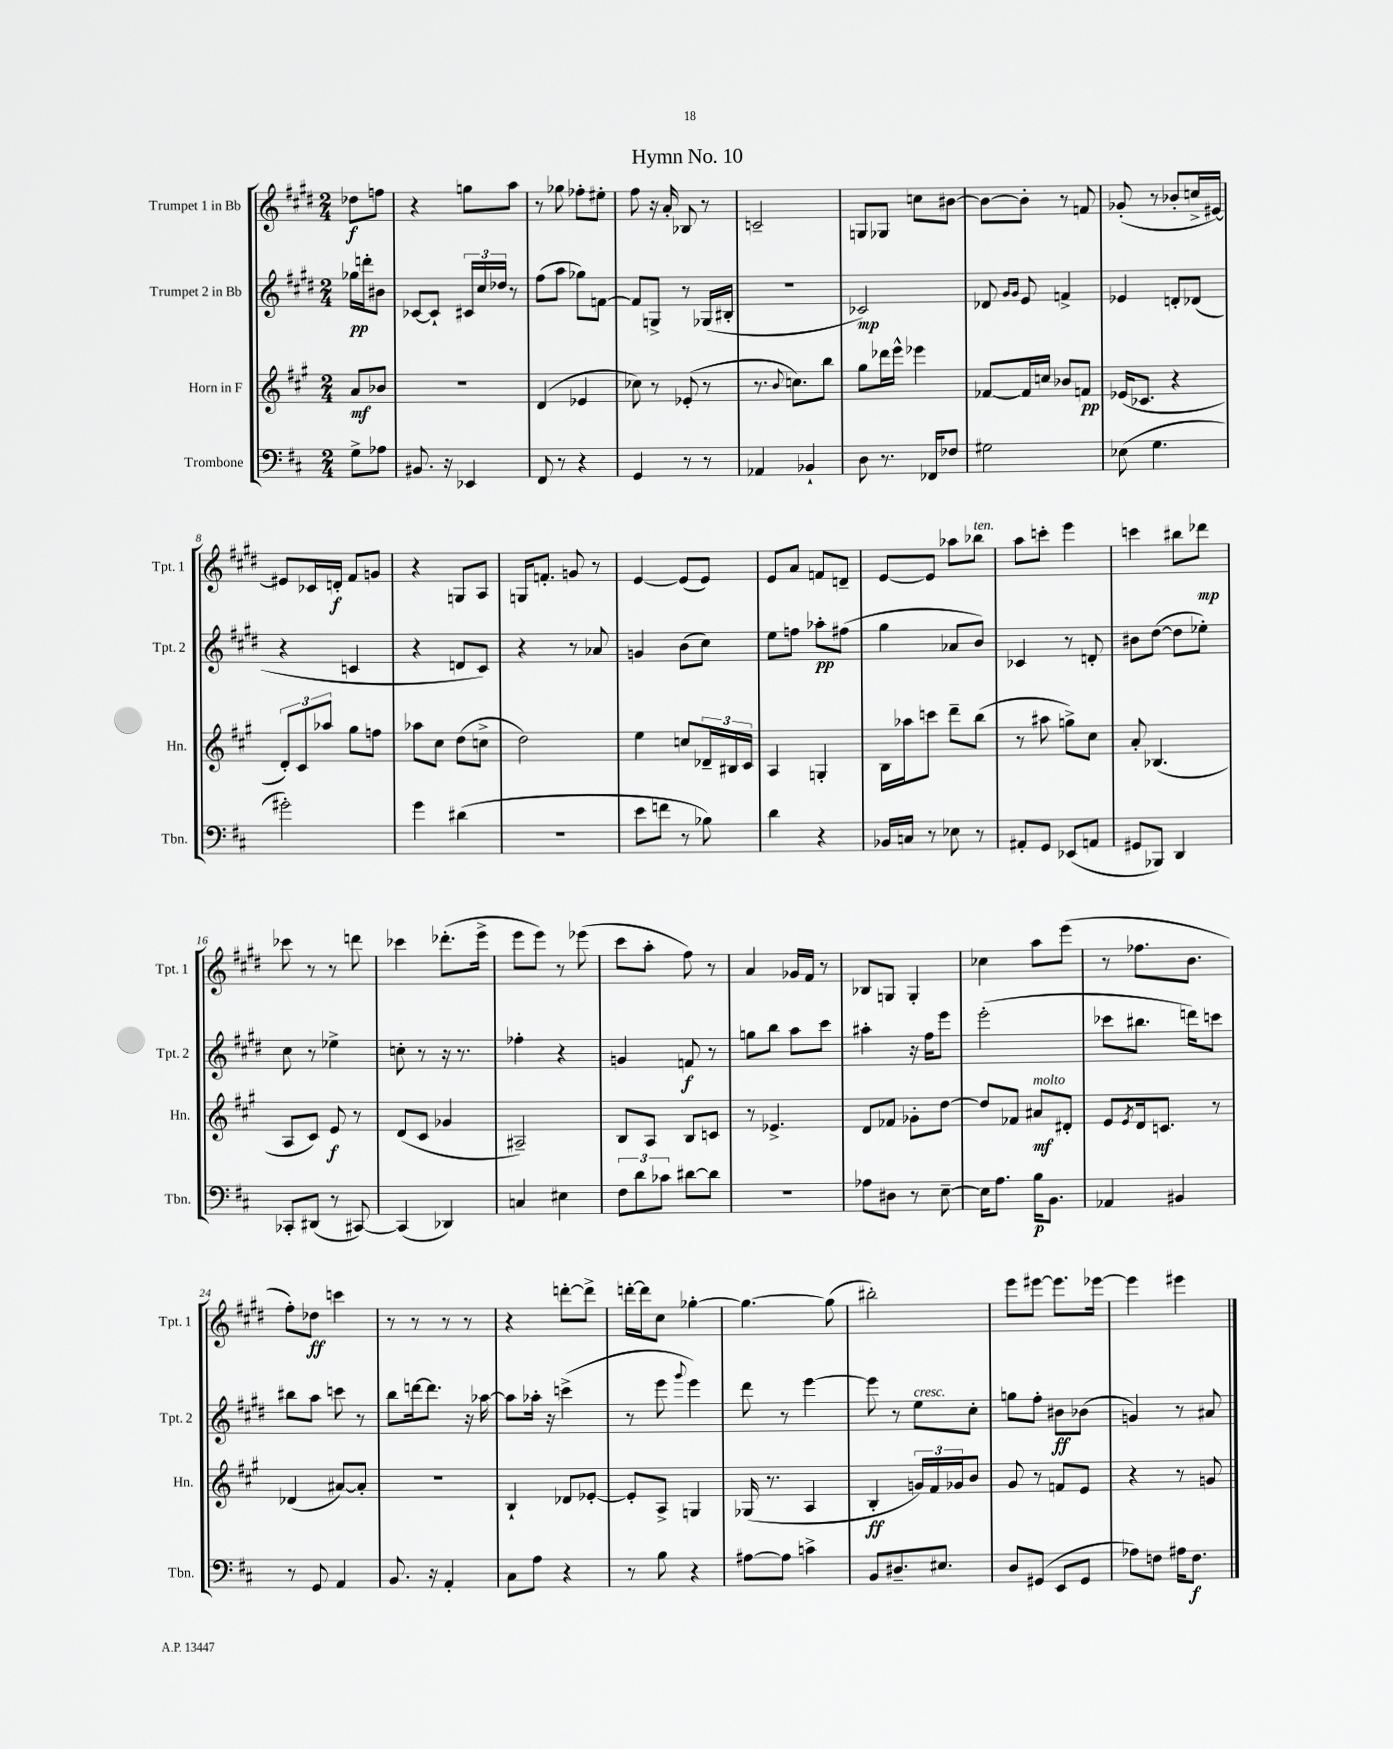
\header { title = "Hymn No. 10" }
<<
\new StaffGroup <<
\new Staff = "s0" \with { instrumentName = "Trumpet 1 in Bb" shortInstrumentName = "Tpt. 1" } {
    \clef treble \key e \major \numericTimeSignature \time 2/4 \partial 4
    des''8\f f''8 |
    r4 g''8 a''8 |
    r8 ges''8 fes''8-. eis''8-. |
    fis''8 r16 a'16-. bes8 r8 |
    c'2-- |
    g8 ges8 c''8 bis'8~ |
    bis'8~ bis'8-. r8 f'8 |
    ges'8-.( r8 bes'8-. c''16-> eis'16~) |
    eis'8 ces'16 d'16-.\f fis'8 g'8 |
    r4 g8 a8 |
    g16 f'8.-. g'8 r8 |
    e'4~ e'8( e'8) |
    e'8 a'8 f'8 d'8-- |
    e'8~ e'8 aes''8 bes''8^\markup { \italic "ten." } |
    a''8 c'''8-. e'''4 |
    c'''4 bis''8 des'''8\mp |
    ces'''8 r8 r8 d'''8 |
    ces'''4 des'''8.-.( e'''16-> |
    e'''8 e'''8) r8 ees'''8( |
    cis'''8 a''8-. fis''8) r8 |
    a'4 ges'16 fis'16 r8 |
    bes8 g8 g4-. |
    ces''4 a''8 e'''8( |
    r8 fes''8. b'8. |
    fis''8-.) des''8\ff c'''4 |
    r8 r8 r8 r8 |
    r4 d'''8~-. d'''8-> |
    d'''16~-. d'''16 cis''8 ges''4~-. |
    ges''4.~ ges''8( |
    bis''2-.) |
    e'''8 eis'''8~ eis'''8. ees'''16~ |
    ees'''4 eis'''4 \bar "|." |
}
\new Staff = "s1" \with { instrumentName = "Trumpet 2 in Bb" shortInstrumentName = "Tpt. 2" } {
    \clef treble \key e \major \numericTimeSignature \time 2/4 \partial 4
    ges''16\pp d'''16-. bis'8 |
    ces'8~ ces'8-! \tuplet 3/2 { cis'16 cis''16 des''16 } r8 |
    fis''8( a''8 ges''8) f'8~ |
    f'8 g8-> r8 ges16( bis16-. |
    r2 |
    ces'2\mp) |
    des'8 \grace { gis'16 gis'16 } e'8 f'4-> |
    ees'4 d'8-. des'8( |
    r4 c'4 |
    r4 d'8 cis'8) |
    r4 r8 aes'8 |
    g'4 b'8( cis''8) |
    e''8 f''8 aes''8-.\pp fis''8( |
    gis''4 aes'8 b'8) |
    ces'4 r8 d'8-. |
    bis'8 dis''8~( dis''8 ees''8-.) |
    cis''8 r8 ees''4-> |
    c''8-. r8 r16 r8. |
    fes''4-. r4 |
    g'4 f'8\f r8 |
    g''8 b''8 a''8 cis'''8 |
    ais''4-. r16 fis''16 e'''8 |
    e'''2-.( |
    ces'''8 bis''8. d'''16) c'''8 |
    bis''8 a''8 c'''8 r8 |
    b''8 d'''16~ d'''8. r16 aes''16~ |
    aes''8 aes''16-. r16 c'''4->( |
    r8 e'''8 \appoggiatura { gis'''8 } e'''4) |
    dis'''8 r8 e'''4~ |
    e'''8 r8 e''8^\markup { \italic "cresc." } cis''8-. |
    g''8 fis''8-. bis'8\ff bes'8( |
    g'4) r8 ais'8 \bar "|." |
}
\new Staff = "s2" \with { instrumentName = "Horn in F" shortInstrumentName = "Hn." } {
    \clef treble \key a \major \numericTimeSignature \time 2/4 \partial 4
    a'8\mf bes'8 |
    r2 |
    d'4( ees'4 |
    ces''8) r8 ees'8-.( r8 |
    r8. \appoggiatura { b'8 } c''8.) b''8 |
    gis''8 des'''16 e'''16-^ ees'''4 |
    fes'8~ fes'16 c''16 bes'8 f'8\pp |
    ees'16( ces'8. r4 |
    \tuplet 3/2 { d'8-.) cis'8 aes''8 } gis''8 f''8 |
    aes''8 cis''8 d''8( c''8-> |
    d''2) |
    e''4 c''8 \tuplet 3/2 { des'16-- bis16 cis'16 } |
    a4 g4-. |
    b16 aes''16 c'''8 d'''8-- b''8( |
    r8 ais''8 g''8->) cis''8 |
    a'8-. bes4.( |
    a8 cis'8) e'8\f r8 |
    d'8( cis'8 ges'4 |
    ais2--) |
    b8 a8 b8 c'8 |
    r8 ees'4.-> |
    d'8 fes'8 ges'8-. d''8~ |
    d''8 fes'8 ais'8\mf^\markup { \italic "molto" } dis'8-. |
    e'8 \acciaccatura { e'8 } d'16 c'8. r8 |
    des'4( ais'8~) ais'8-. |
    R2 |
    b4-! des'8 ees'8~-. |
    ees'8-. a8-> g4 |
    ges16( r8. a4 |
    b4-.\ff \tuplet 3/2 { g'16) fis'16 ges'16 } b'8 |
    gis'8 r8 f'8 e'8 |
    r4 r8 g'8 \bar "|." |
}
\new Staff = "s3" \with { instrumentName = "Trombone" shortInstrumentName = "Tbn." } {
    \clef bass \key d \major \numericTimeSignature \time 2/4 \partial 4
    g8-> aes8 |
    bis,8. r16 ees,4 |
    fis,8 r8 r4 |
    g,4 r8 r8 |
    aes,4 bes,4-! |
    d8 r8. fes,16 fes8 |
    gis2 |
    ees8( g4. |
    gis'2-.) |
    g'4 dis'4( |
    r2 |
    e'8 f'8 r8 bes8) |
    d'4 r4 |
    bes,16 c16 r8 ees8 r8 |
    ais,8-. g,8 ees,8( a,8 |
    gis,8 bes,,8) d,4 |
    ces,8-. dis,8( r8 cis,8~) |
    cis,4( des,4) |
    c4 eis4 |
    \tuplet 3/2 { fis8 d'8 ces'8 } dis'8~ dis'8 |
    R2 |
    aes8 dis8 r8 e8~-- |
    e16 a8. b16\p b,8. |
    aes,4 bis,4 |
    r8 g,8 a,4 |
    b,8. r16 a,4-. |
    cis8 a8 r4 |
    r8 b8 r4 |
    ais8~ ais8 c'4-> |
    b,8 dis8.-- eis8. |
    d8 gis,8( e,8 gis,8 |
    aes8) f8 ais16 f8.\f \bar "|." |
}
>>
>>
